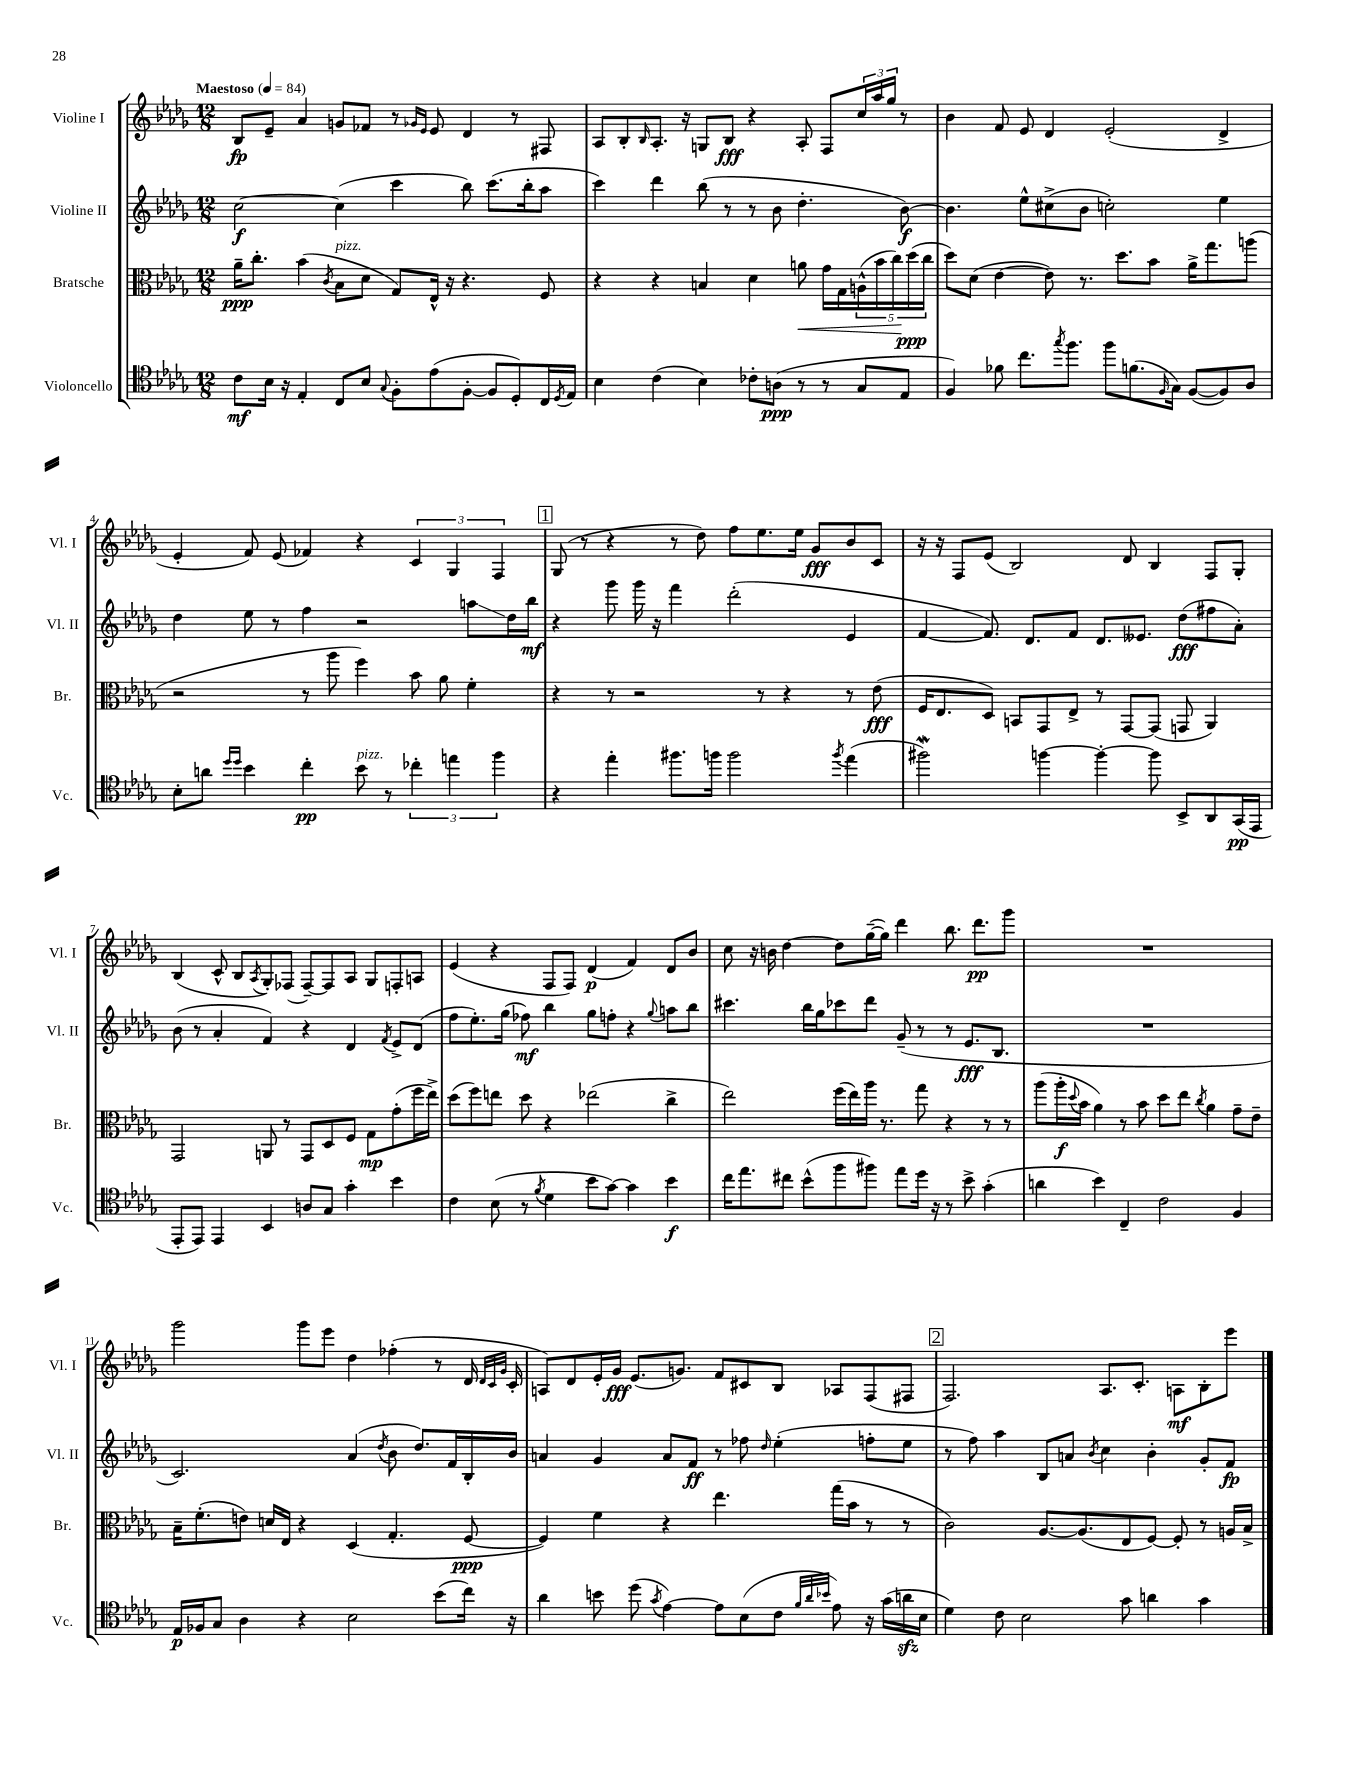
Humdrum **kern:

**kern	**kern	**kern	**kern
*staff4	*staff3	*staff2	*staff1
*clefC4	*clefC3	*clefG2	*clefG2
*k[b-e-a-d-g-]	*k[b-e-a-d-g-]	*k[b-e-a-d-g-]	*k[b-e-a-d-g-]
*M12/8	*M12/8	*M12/8	*M12/8
*MM84	*MM84	*MM84	*MM84
8c	16a-~	[2cc	8B-
.	8.cc'	.	.
16B-	.	.	8e-~
16r	.	.	.
4E-'	(4b-	.	4a-
.	8qc	.	.
8C	8B-	(4cc]	8g
8B-	8d-	.	8f-
8qqG-	.	.	.
8F'	8G-)	4ccc	8r
.	.	.	16qqg-
.	.	.	16qqe-
(8e-	16E-^^	.	8e-
.	16r	.	.
[8F'	4.r	8bb-)	4d-
8F]	.	(8.ccc	.
8D-')	.	.	8r
.	.	16bb-'	.
16C	8F	8aa-	8F#
8qD-	.	.	.
16E-	.	.	.
=	=	=	=
4B-	4r	4ccc)	8A-
.	.	.	8B-'
.	.	.	16qqB-
(4c	4r	4ddd-	8.A-'
.	.	.	16r
4B-)	4B	(8bb-	8G
.	.	8r	8B-
8c-'	4d-	8r	4r
(8A	.	8b-	.
8r	8a	4.dd-'	8A-'
8r	16g-	.	8F
.	16G-	.	.
8G-	(20A^^	.	24cc
.	.	.	24aa-
.	20b-	.	.
.	.	.	24gg-
.	20cc)	.	.
8E-	.	[8b-)	8r
.	(20dd-	.	.
.	20cc	.	.
=	=	=	=
4F)	8dd-)	4.b-]	4b-
.	(8d-	.	.
8f-	[4e-	.	8f
8.cc	.	8ee-^^	8e-
.	8e-])	(8cc#^	4d-
8qgg-	.	.	.
8.ff	.	.	.
.	8.r	8b-	.
8ff	.	2cc')	(2e-'
.	8.dd-	.	.
(8.f	.	.	.
.	8b-	.	.
16qqF	.	.	.
16G-)	.	.	.
([8F	16a-^	.	.
.	8.gg-	.	.
8F])	.	4ee-	4d-^
8A-	(8aa	.	.
=	=	=	=
8B-'	2r	4dd-	4e-'
8a	.	.	.
16qqdd-	.	.	.
16qqdd-	.	.	.
4b-	.	8ee-	8f)
.	.	8r	(8e-
4cc'	8r	4ff	4f-)
.	8aa-	.	.
8b-	4ff)	2r	4r
8r	.	.	.
6cc-'	8b-	.	6c
.	8a-	.	.
6ee	.	.	6G-
.	4f'	8aa	.
6ff	.	.	6F
.	.	16dd-	.
.	.	16bb-	.
=	=	=	=
4r	4r	4r	(8G-
.	.	.	8r
4ee-'	8r	8ggg-	4r
.	2r	16ggg-	.
.	.	16r	.
8.ff#	.	4fff	8r
.	.	.	8dd-)
16ff	.	.	.
2ff	.	(2ddd-'	8ff
.	8r	.	8.ee-
.	4r	.	.
.	.	.	16ee-
.	.	.	8g-
8qff	.	.	.
(4ee-	8r	4e-	8b-
.	(8e-	.	8c
=	=	=	=
2ff#)	16F	[4f	16r
.	8.E-	.	16r
.	.	.	8F
.	8D-)	8.f])	(8e-
.	8BB	.	2B-)
.	.	8.d-	.
[4ff	8GG-	.	.
.	8E-^	8f	.
4ff'_	8r	8.d-	.
.	[8GG-	.	8d-
.	.	8.e--	.
8ff]	(8GG-]	.	4B-
8BB-^	8GG	(8dd-	.
8AA-	4AA-)	8ff#	8F
(16GG-	.	8a-')	8G-'
16EE-	.	.	.
=	=	=	=
8EE-'	2GG-	(8b-	(4B-
8EE-)	.	8r	.
4EE-	.	4a-'	8c^^
.	.	.	8B-
.	.	.	8qA-
4BB-	8AA	4f)	8G-')
.	8r	.	(8F-
8A	8GG-	4r	[8F-~)
8G-	8D-	.	8F-]
4g-'	8F	4d-	8A-
.	8G-	.	8G-
.	.	8qf	.
4b-	(8g-'	8e-^	8F'
.	16ff	(8d-	8A
.	16ee-^)	.	.
=	=	=	=
4c	(8dd-	8ff	(4e-
.	8ff)	8.ee-')	.
(8B-	8ee	.	4r
.	.	(16gg-	.
8r	8dd-	8ff-)	.
8qf	.	.	.
4d-	4r	4bb-	8F
.	.	.	8F)
8b-	(2ee-	8gg-	(4d-
[8g-)	.	8ff'	.
4g-]	.	4r	4f)
.	.	8qqgg-	.
4b-	4cc^	8aa	8d-
.	.	8bb-	8b-
=	=	=	=
16cc	2ee-)	4.ccc#	8cc
8.ee-	.	.	.
.	.	.	16r
.	.	.	16b
8cc#	.	.	[4dd-
(8b-^^	.	16bb-	.
.	.	16gg-	.
8ff	(16ff	8ccc-	8dd-]
.	16ee-)	.	.
8ff#)	16aa-	8ddd-	([16gg-~
.	8.r	.	16gg-])
8ee-	.	(8g-~	4ddd-
16dd-	8gg-	8r	.
16r	.	.	.
8r	4r	8r	8.bb-
8b-^	.	8.e-	.
.	.	.	8.ddd-
(4g-'	8r	.	.
.	.	8.B-	.
.	8r	.	8ggg-
=	=	=	=
4a	(8aa-	1.r	1.r
.	16aa-'	.	.
.	8qqdd-	.	.
.	16b-	.	.
4b-)	4a-)	.	.
4C~	8r	.	.
.	8b-	.	.
2c	8dd-	.	.
.	8ee-	.	.
.	8qcc	.	.
.	4a-	.	.
4F	8g-~	.	.
.	8e-~	.	.
=	=	=	=
16E-	16B-~	2.c)	2ggg-
16F-	(8.f'	.	.
8G-	.	.	.
4A-	8e)	.	.
.	16d	.	.
.	16E-	.	.
4r	4r	.	8ggg-
.	.	.	8eee-
2B-	(4D-	(4a-	4dd-
.	.	8qdd-	.
.	4.G-'	8b-	(4ff-'
.	.	8.dd-)	.
(8b-	.	.	8r
.	.	16f	.
16cc)	[8F	16B-'	16d-
.	.	.	32qqd-
.	.	.	32qqc
.	.	.	32qqg-
16r	.	16b-	16c'
=	=	=	=
4a-	4F])	4a	8A)
.	.	.	8d-
8b	4f	4g-	16e-'
.	.	.	16g-
(8dd-	.	.	(8.e-
8qg-	.	.	.
[4e-)	4r	8a	.
.	.	.	8.g)
.	.	8f	.
8e-]	4.ee-	8r	8f
(8B-	.	8ff-	8c#
.	.	16qqdd-	.
8c	.	(4ee-'	8B-
32qqf	.	.	.
32qqa-	.	.	.
32qqb-	.	.	.
8e-)	(16gg-	.	8A-
.	16b-	.	.
16r	8r	8ff'	(8F
(16g-	.	.	.
16a	8r	8ee-	8F#
16B-	.	.	.
=	=	=	=
4d-)	2c)	8r	2.F)
.	.	8ff)	.
8c	.	4aa-	.
2B-	.	.	.
.	[8.A-	8B-	.
.	.	8a	.
.	(8.A-]	.	.
.	.	8qb-	.
.	.	4cc	8.A-
8g-	8E-	.	.
.	.	.	8.c'
4a	[8F)	4b-'	.
.	8F']	.	8A
4g-	8r	8g-'	8B-'
.	16A	8f	8eee-
.	16B-^	.	.
==	==	==	==
*-	*-	*-	*-
